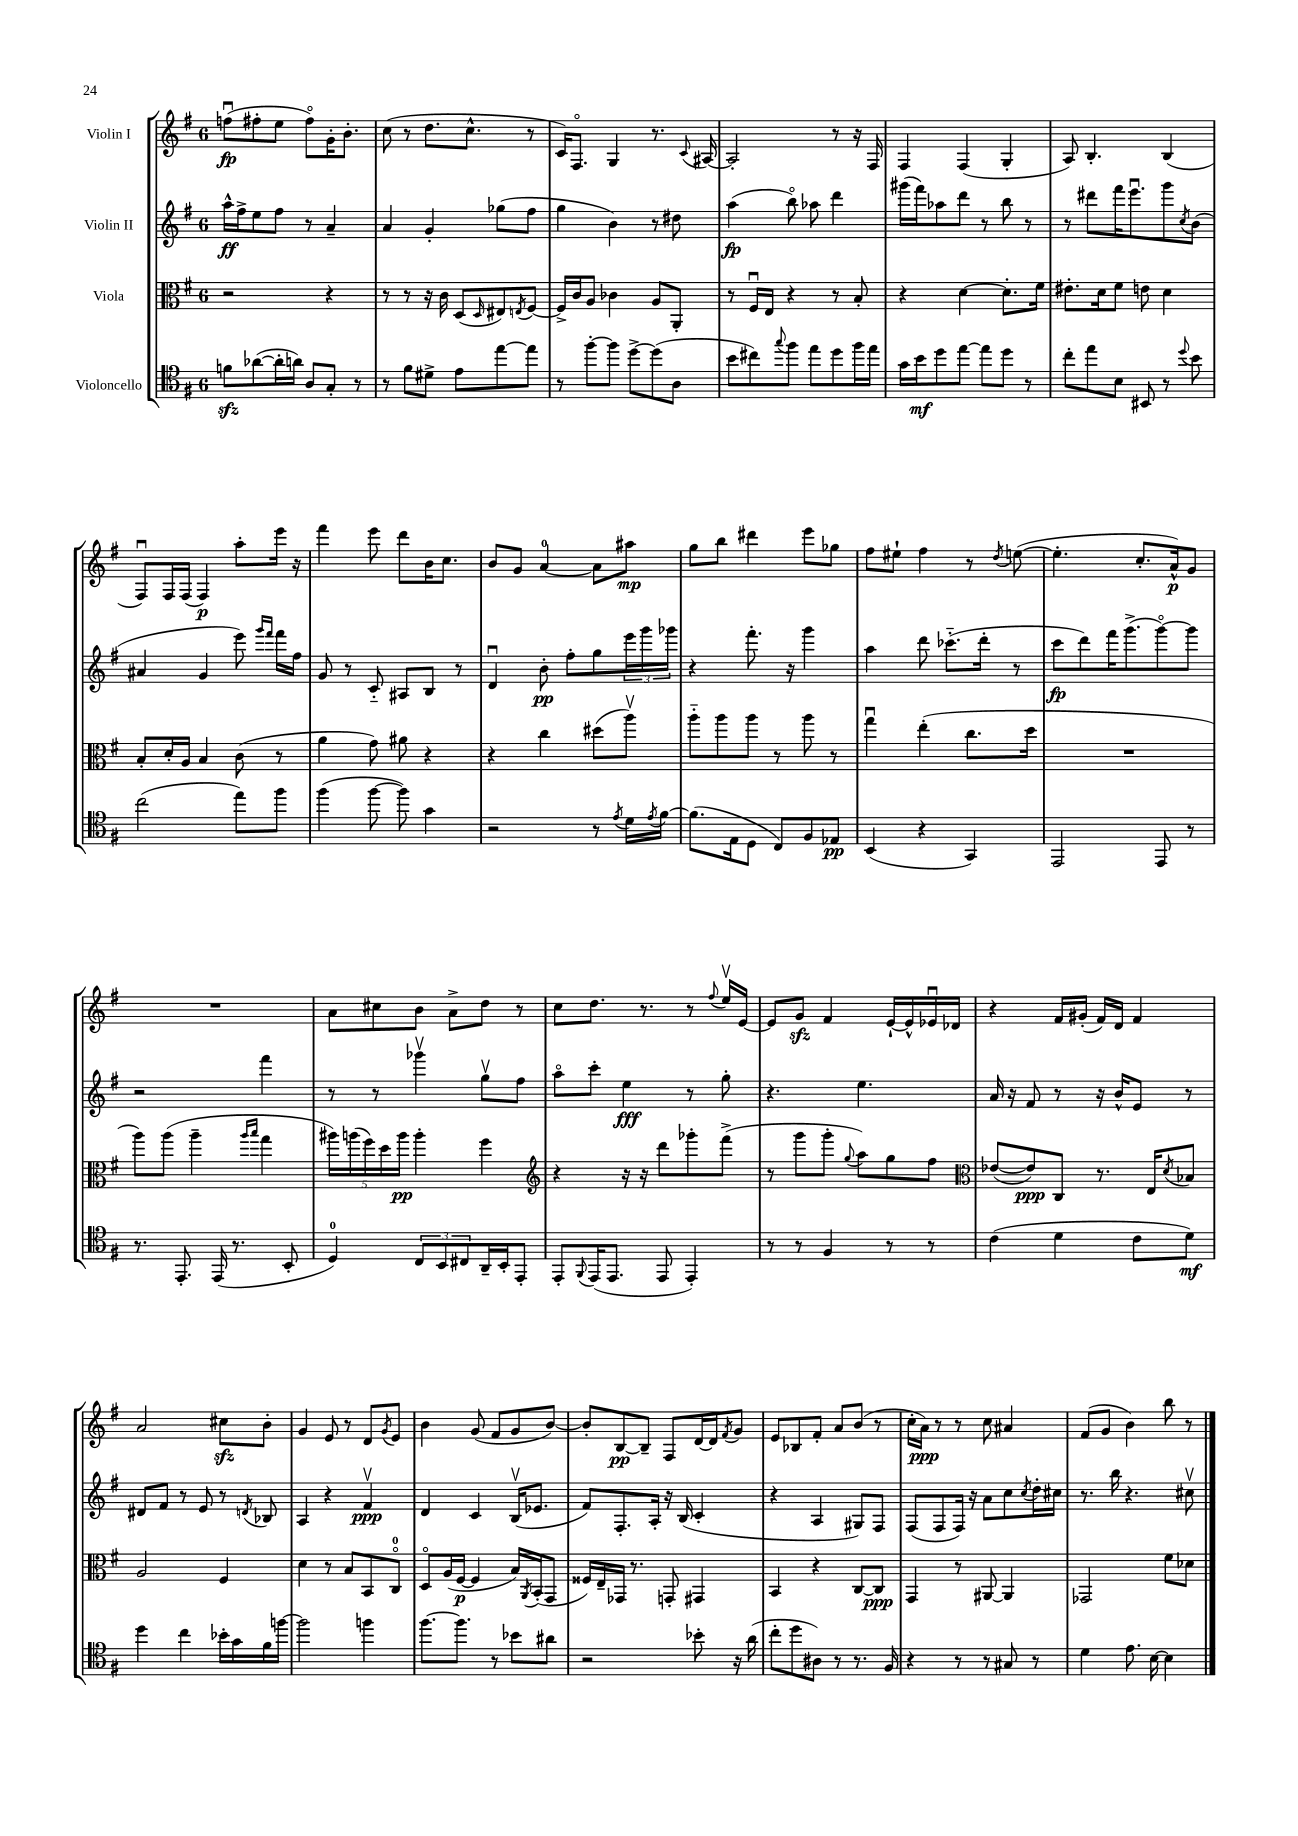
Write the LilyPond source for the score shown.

<<
\new StaffGroup <<
\new Staff = "s0" \with { instrumentName = "Violin I" } {
    \clef treble \key g \major \once \override Staff.TimeSignature.style = #'single-digit \time 6/8
    f''8\downbow\fp( fis''8-. e''8 fis''8\flageolet) g'16-. b'8.-. |
    c''8( r8 d''8. c''8.-^ r8 |
    c'16) fis8.\flageolet g4 r8. \appoggiatura { c'8 } ais16~ |
    ais2-. r8 r16 fis16 |
    fis4 fis4( g4-. |
    a8) b4.-. b4( |
    fis8\downbow) fis16 fis16( fis4\p) a''8-. e'''16 r16 |
    fis'''4 e'''8 d'''8 b'16 c''8. |
    b'8 g'8 a'4-0~ a'8 ais''8\mp |
    g''8 b''8 dis'''4 e'''8 ges''8 |
    fis''8 eis''8-! fis''4 r8 \acciaccatura { d''8 } e''8~( |
    e''4.-. c''8.-. a'16-^\p) g'8 |
    R2. |
    a'8 cis''8 b'8 a'8-> d''8 r8 |
    c''8 d''8. r8. r8 \appoggiatura { fis''8 } e''16\upbow e'16~ |
    e'8 g'8\sfz fis'4 e'16~-! e'16-^ ees'16\downbow des'16 |
    r4 fis'16 gis'16-.( fis'16) d'16 fis'4 |
    a'2 cis''8\sfz b'8-. |
    g'4 e'8 r8 d'8 \acciaccatura { g'8 } e'8 |
    b'4 g'8( fis'8 g'8 b'8~) |
    b'8-. b8~\pp b8-- fis8 d'16~ d'16 \acciaccatura { fis'8 } g'8 |
    e'8 bes8 fis'8-. a'8 b'8( r8 |
    c''16-. a'16\ppp) r8 r8 c''8 ais'4 |
    fis'8( g'8 b'4) b''8 r8 \bar "|." |
}
\new Staff = "s1" \with { instrumentName = "Violin II" } {
    \clef treble \key g \major \once \override Staff.TimeSignature.style = #'single-digit \time 6/8
    a''16-^\ff fis''16-> e''8 fis''8 r8 a'4-- |
    a'4 g'4-. ges''8( fis''8 |
    g''4 b'4) r8 dis''8 |
    a''4\fp( b''8\flageolet) aes''8 d'''4 |
    gis'''16( fis'''16) aes''8 d'''8 r8 b''8 r8 |
    r8 dis'''8 fis'''16 e'''8.\downbow g'''8 \acciaccatura { c''8 } b'8( |
    ais'4 g'4 e'''8) \grace { g'''16 fis'''16 } fis'''16 fis''16 |
    g'8 r8 c'8-_ ais8 b8 r8 |
    d'4\downbow b'8-.\pp fis''8-. g''8 \tuplet 3/2 { e'''16 g'''16 ges'''16 } |
    r4 fis'''8.-. r16 g'''4 |
    a''4 d'''8 ces'''8.-_( d'''16-. r8 |
    c'''8\fp d'''8) fis'''16 g'''8.->( g'''8~\flageolet) g'''8 |
    r2 fis'''4 |
    r8 r8 ges'''4\upbow g''8\upbow fis''8 |
    a''8\flageolet c'''8-. e''4\fff r8 g''8-. |
    r4. e''4. |
    a'16 r16 fis'8 r8 r16 b'16-^ e'8 r8 |
    dis'8 fis'8 r8 e'8 r8 \acciaccatura { d'8 } bes8 |
    a4 r4 fis'4\upbow\ppp |
    d'4 c'4 b16\upbow( ees'8. |
    fis'8) fis8.-. a16-. r16 b16( c'4-. |
    r4 a4 gis8) fis8 |
    fis8( fis8 fis16) r16 a'8 c''8 \acciaccatura { c''8 } d''16-. cis''16 |
    r8. b''16 r4. cis''8\upbow \bar "|." |
}
\new Staff = "s2" \with { instrumentName = "Viola" } {
    \clef alto \key g \major \once \override Staff.TimeSignature.style = #'single-digit \time 6/8
    r2 r4 |
    r8 r8 r16 c'16 d8( \grace { d16 } eis8) \acciaccatura { e8 } fis8~ |
    fis16-> c'16 a8 ces'4 a8 a,8-. |
    r8 fis16\downbow e16 r4 r8 b8-. |
    r4 d'4~ d'8.-. fis'16 |
    eis'8.-. d'16 fis'8 e'8 d'4 |
    b8-. d'16-. a16 b4 c'8( r8 |
    a'4 g'8) ais'8 r4 |
    r4 c''4 dis''8( a''8\upbow) |
    a''8-_ a''8 a''8 r8 a''8 r8 |
    g''4\downbow e''4-.( c''8. d''16 |
    R2. |
    a''8) a''8( a''4-- \grace { a''16 b''16 } g''4 |
    \tuplet 5/4 { ais''16) a''16( fis''16) d''16 a''16\pp } a''4-. fis''4 |
    \clef treble r4 r16 r16 d'''8 ges'''8-. fis'''8->( |
    r8 g'''8 g'''8-. \appoggiatura { g''8 } a''8) g''8 fis''8 |
    \clef alto ees'8~( ees'8\ppp) c8 r8. e16 \acciaccatura { d'8 } bes8 |
    a2 fis4 |
    d'4 r8 b8 b,8 c8-0\flageolet |
    d8\flageolet a16( fis16~\p fis4 b16) \acciaccatura { a,8 } b,16-.( g,8 |
    fisis16) e16-- ges,16 r8. g,8-. gis,4 |
    b,4 r4 c8~ c8\ppp |
    g,4 r8 ais,8~ ais,4 |
    ges,2 fis'8 des'8 \bar "|." |
}
\new Staff = "s3" \with { instrumentName = "Violoncello" } {
    \clef tenor \key g \major \once \override Staff.TimeSignature.style = #'single-digit \time 6/8
    f'8\sfz aes'8~( aes'16-. a'16) a8 g8-. r8 |
    r8 fis'8 dis'8-> e'8 e''8~ e''8 |
    r8 fis''8~-. fis''8 d''8~-> d''8( a8 |
    b'8 cis''8) \appoggiatura { g''8 } fis''8 e''8 d''8 fis''16 e''16 |
    g'16 b'16\mf d''8 e''8~ e''8 d''8 r8 |
    c''8-. e''8 b8 bis,8 r8 \appoggiatura { d''8 } b'8 |
    c''2( e''8) fis''8 |
    fis''4( fis''8~ fis''8) g'4 |
    r2 r8 \acciaccatura { e'8 } d'16 \acciaccatura { e'8 } fis'16~ |
    fis'8.( e16 d8 c8) fis8 ees8\pp |
    b,4( r4 g,4) |
    e,2 e,8 r8 |
    r8. e,8.-. e,16( r8. b,8-. |
    d4-0) \tuplet 3/2 { c8 b,8 cis8 } a,16-- b,16-. e,8-. |
    e,8-. \appoggiatura { fis,8 } e,16( e,8. e,8 e,4-.) |
    r8 r8 fis4 r8 r8 |
    c'4( d'4 c'8 d'8\mf) |
    d''4 c''4 bes'16-. g'16 fis'16 f''16~ |
    f''2 f''4 |
    fis''8.~ fis''8. r8 bes'8 ais'8 |
    r2 bes'8-. r16 a'16( |
    c''8-. d''8 ais8) r8 r8. fis16 |
    r4 r8 r8 gis8 r8 |
    d'4 e'8. b16~ b4 \bar "|." |
}
>>
>>
\layout { \context { \Score \remove "Bar_number_engraver" } }
